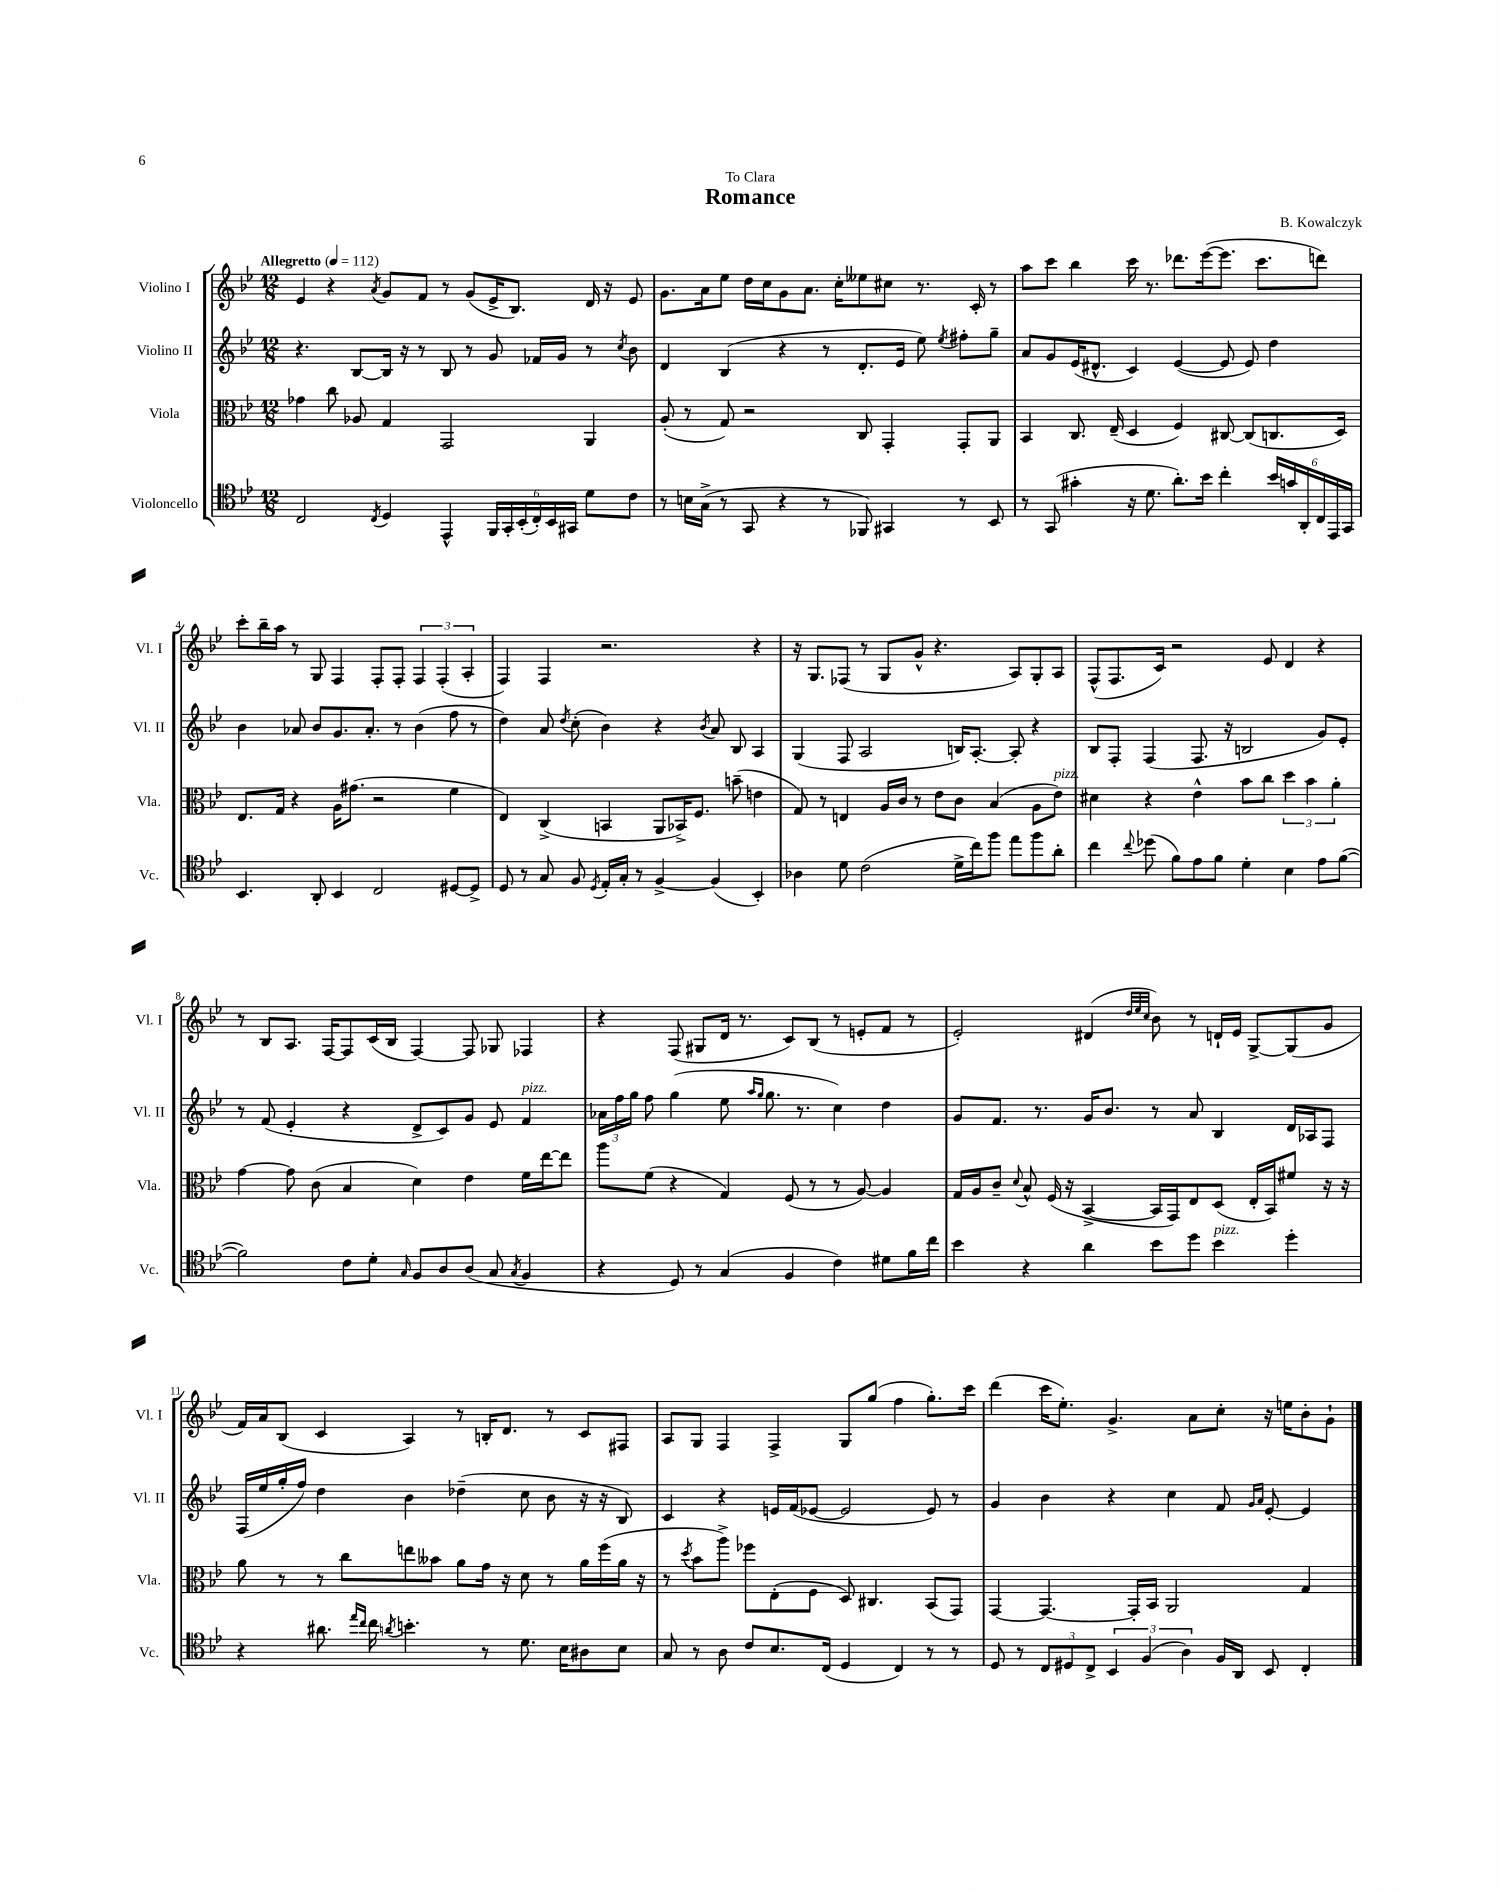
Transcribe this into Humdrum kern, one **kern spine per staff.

**kern	**kern	**kern	**kern
*staff4	*staff3	*staff2	*staff1
*clefC4	*clefC3	*clefG2	*clefG2
*k[b-e-]	*k[b-e-]	*k[b-e-]	*k[b-e-]
*M12/8	*M12/8	*M12/8	*M12/8
*MM112	*MM112	*MM112	*MM112
2C	4g-	4.r	4e-
.	8cc	.	4r
.	8A-	[8B-	.
8qC	.	.	8qa
4D	4G	16B-]	8g
.	.	16r	.
.	.	8r	8f
4EE-^^	2GG	8B-	8r
.	.	8r	(8g
24FF	.	8g	16e-^
24GG'	.	.	.
.	.	.	8.B-)
(24BB-'	.	.	.
24C')	.	16f-	.
24BB-	.	.	.
.	.	16g	.
24GG#	.	.	.
8d	4AA	8r	16d
.	.	.	16r
.	.	8qcc	.
8c	.	8b-	8e-
=	=	=	=
8r	(8A'	4d	8.g
16B	8r	.	.
(16G^	.	.	16a
8r	8G)	(4B-	8ee-
8GG	2r	.	16dd
.	.	.	16cc
4r	.	4r	8g
.	.	.	8.a
8r	.	8r	.
.	.	.	16cc'
8FF-)	8C	8.d'	8ee--
4GG#	4GG'	.	8cc#
.	.	16e-	.
.	.	8ee-)	8.r
.	.	8qee-	.
8r	8GG'	8ff#'	.
.	.	.	16c'
8BB-	8AA	8gg~	8r
=	=	=	=
8r	4BB-	8a	8aa
(8GG	.	8g	8ccc
4g#'	8.C	(16e-	4bb-
.	.	8.d#^^	.
.	(16E-~	.	.
16r	4D	4c)	16ccc
8.d	.	.	8.r
8.a')	4F)	([4e-	8.ddd-
16b-	.	.	([16eee-
4cc'	[8C#	8e-]	8.eee-]
.	(8C#]	8e-)	.
.	.	.	8.ccc
24b-	8.C	4dd	.
24g	.	.	.
24AA'	.	.	.
24C	.	.	8ddd)
24EE-	.	.	.
.	16D)	.	.
24GG	.	.	.
=	=	=	=
4.BB-	8.E-	4b-	8ccc'
.	.	.	16bb-~
.	16G	.	16aa
.	4r	8a-	8r
8AA'	.	8b-	8G
4BB-	16A	8.g	4F
.	(8.g#	.	.
.	.	8.a-'	.
2C	2r	.	8F'
.	.	8r	8F'
.	.	(4b-	6F
.	.	.	(6F'
[8D#	4f	8ff	.
.	.	.	6A'
8D#^]	.	8r	.
=	=	=	=
8D	4E-)	4dd)	4F)
8r	.	.	.
8G	(4C^	8a	4F
.	.	8qdd	.
8F	.	(8cc'	.
8qD	.	.	.
16E-'	4BB	4b-)	2.r
16G'	.	.	.
8r	.	.	.
[4F^	8AA	4r	.
.	16BB-^)	.	.
.	8.F	.	.
.	.	8qb-	.
(4F]	.	8a	.
.	(8b~	8B-	.
4BB-')	4e	4A	4r
=	=	=	=
4A-	8G)	(4G	16r
.	.	.	8.G
.	8r	.	.
8d	4E	8F	(8F-
(2c	.	2A	8r
.	16A	.	8G
.	16c	.	.
.	8r	.	8g^^
.	8e-	.	4.r
16d^	8c	16B)	.
16cc)	.	[8.A'	.
8ff	(4B-	.	.
8ee-	.	8A']	8A)
8ff	8A	4r	8G'
8a'	8e-)	.	8A
=	=	=	=
4cc	4d#	8B-	(8F^^
.	.	8F'	8.F
8qqcc	.	.	.
(8dd-	4r	(4F	.
.	.	.	16c)
8f)	.	.	2r
8e-	4e-^^	8.F	.
8f	.	.	.
.	.	16r	.
4d'	8b-	2B	.
.	8cc	.	8e-
4B-	6dd	.	4d
.	6b-	.	.
8e-	.	8g)	4r
.	6a'	.	.
([8f	.	8e-'	.
=	=	=	=
2f])	[4g	8r	8r
.	.	(8f	8B-
.	8g]	4e-'	8.A
.	(8c	.	.
.	.	.	[16F
8c	4B-	4r	8F]
8d'	.	.	(16c
.	.	.	16B-
16qqG	.	.	.
8F	4d)	8d^	[4F)
8A	.	8c)	.
(8A	4e-	8g	8F]
8G	.	8e-	8G-
8qG	.	.	.
4F	16f	4f	4F-
.	[16ee-	.	.
.	8ee-]	.	.
=	=	=	=
4r	8aa	24a-	4r
.	.	24ff	.
.	.	24gg	.
.	(8f	8ff	.
8D)	4r	(4gg	(8F
8r	.	.	8G#
(4G	4G)	8ee-	16d
.	.	.	8.r
.	.	16qqaa	.
.	.	16qqgg	.
.	.	8.gg	.
4F	(8F	.	8c)
.	.	8.r	.
.	8r	.	(8B-
4c)	8r	4cc)	8r
.	[8A)	.	8e'
8d#	4A]	4dd	8f
16f	.	.	8r
16cc	.	.	.
=	=	=	=
4b-	16G	8g	2e-')
.	16A	.	.
.	8c~	8.f	.
.	8qqd	.	.
4r	8B-^^	.	.
.	.	8.r	.
.	(16F	.	.
.	16r	.	.
4a	[4BB-^	16g	(4d#
.	.	8.b-	.
.	.	.	32qqdd
.	.	.	32qqee-
.	.	.	32qqcc
8b-	16BB-]	8r	8b-)
.	16GG)	.	.
8dd	8E-	8a	8r
4b-	(8D	4B-	16d`
.	.	.	16e-
.	16E-'	.	[8G^
.	16BB-)	.	.
4dd'	8f#	16d	(8G]
.	.	16A-	.
.	16r	8F	8g
.	16r	.	.
=	=	=	=
4r	8a	(16F	16f)
.	.	16ee-	16a
.	8r	16gg'	(8B-
.	.	16ff)	.
8.a#	8r	4dd	4c
.	8cc	.	.
16qqee-	.	.	.
16qqcc	.	.	.
16cc	.	.	.
8qa	.	.	.
4.b'	8ee	4b-	4A)
.	8b--	.	.
.	8a	(4dd-~	8r
8r	16g	.	16B'
.	16r	.	8.d
8.d	8d	8cc	.
.	8r	8b-	8r
16B-	.	.	.
8A#	16a	16r	8c
.	(16ff	16r	.
8B-	16a	8B-)	8F#
.	16r	.	.
=	=	=	=
8G	8r	4c	8A
.	8qdd	.	.
8r	8b-	.	8G
8A	8aa^)	4r	4F
8c	8ff-	.	.
8.B-	(8E-'	16e	4F^
.	.	(16f	.
.	8F	[8e-	.
(16C	.	.	.
4D	8D)	2e-]	8G
.	4.C#	.	(8gg
4C)	.	.	4ff
8r	(8BB-	8e-)	8.gg')
8r	8GG)	8r	.
.	.	.	16ccc
=	=	=	=
8D	[4GG	4g	(4ddd
8r	.	.	.
12C	4.GG_	4b-	16ccc
.	.	.	8.ee-')
12D#	.	.	.
12C^	.	.	.
6BB-	.	4r	4.g^
.	16GG']	.	.
(6F	.	.	.
.	16BB-	.	.
.	2AA	4cc	.
6A)	.	.	.
.	.	.	8a
16F	.	8f	8cc'
16AA	.	.	.
.	.	16qqg	.
.	.	16qqa	.
8BB-	.	[8e-'	16r
.	.	.	16ee
4C'	4G	4e-]	8b-'
.	.	.	8g`
==	==	==	==
*-	*-	*-	*-
